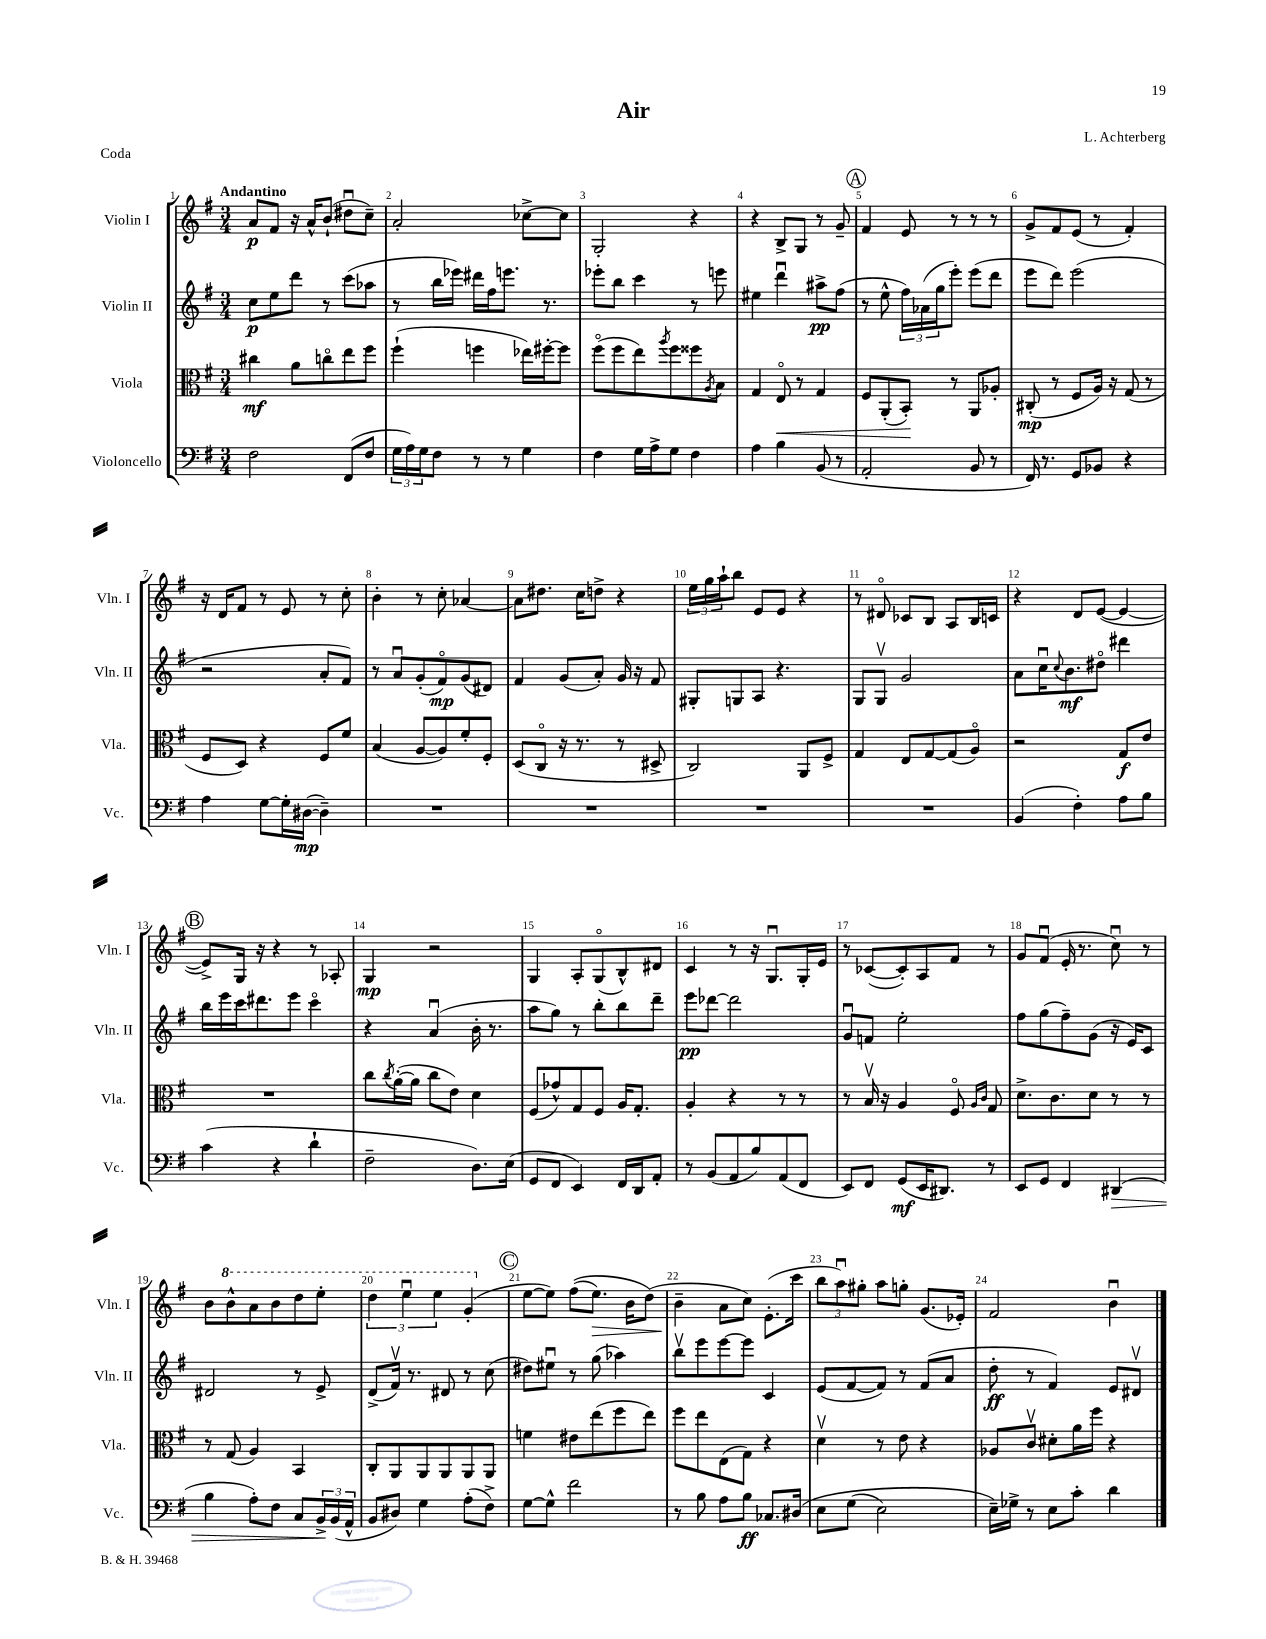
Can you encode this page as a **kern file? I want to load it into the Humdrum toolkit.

**kern	**kern	**kern	**kern
*staff4	*staff3	*staff2	*staff1
*clefF4	*clefC3	*clefG2	*clefG2
*k[f#]	*k[f#]	*k[f#]	*k[f#]
*M3/4	*M3/4	*M3/4	*M3/4
2F#\	4cc#\	8cc\L	8a/L
.	.	8ee\	8f#/J
.	8a\L	8ddd\J	16r
.	.	.	16a^^/LK
.	8cco\	8r	(8b`/J
(8FF#/L	8ee\	(8ccc\L	8dd#u\L
8F#/J	8ff#\J	8aa-\J	8cc~\J)
=	=	=	=
24G\LL	(4ff#`\	8r	2a'/
24A\)	.	.	.
24G\J	.	.	.
8F#\J	.	16bb\LL	.
.	.	16eee-\JJ)	.
8r	4ff\	16ddd#\LL	.
.	.	16ff#\J	.
8r	.	8.eee\J	.
4G\	16ee-\LL)	.	[8cc-^\L
.	[16ff#'\J	8.r	.
.	8ff#\]J	.	8cc-\]J
=	=	=	=
4F#\	(8ff#o\L	8eee-'\L	2G'/
.	8ff#\	8bb\J	.
16G\LL	8ee\)	4ccc\	.
16A^\J	.	.	.
.	8qaa/	.	.
8G\J	8ff#\	.	.
4F#\	8ff##\	8r	4r
.	8qA/	.	.
.	8B\J	8eee\	.
=	=	=	=
4A\	4G/	4ee#\	4r
4B\	8Eo/	4dddu\	8B^/L
.	8r	.	8G/J
(8BB/	4G/	8aa#^\L	8r
8r	.	(8ff#\J	8g~/
=	=	=	=
2AA'/	8F#/L	8r	4f#/
.	(8AA'/	8ee^^\	.
.	8BB'/J)	24ff#\LL)	8e/
.	.	(24a-\	.
.	.	24gg\J	.
.	8r	8eee'\J)	8r
8BB/	8AA/L	(8eee\L	8r
8r	8A-'/J	8ddd\J	8r
=	=	=	=
16FF#/)	(8C#'/	8eee\L	8g^/L
8.r	.	.	.
.	8r	8ddd\J)	8f#/
8GG/L	8F#/L	(2eee\	(8e/J
8BB-/J	16A/Jk)	.	8r
.	16r	.	.
4r	(8G/	.	4f#'/)
.	8r	.	.
=	=	=	=
4A\	8F#/L	2r	16r
.	.	.	16d/LK
.	8D/J)	.	8f#/J
[8G\L	4r	.	8r
16G'\]L	.	.	8e/
([16D#\JJ	.	.	.
4D#~\])	8F#/L	8a'/L	8r
.	8f#/J	8f#/J)	8cc'\
=	=	=	=
2.r	(4B/	8r	4b'\
.	.	8au/L	.
.	[8A/L	(8g'/	8r
.	8A/])	8f#o/)	8cc'\
.	8f#'/	(8g/	[4a-/
.	8F#'/J	8d#/J)	.
=	=	=	=
2.r	(8D/L	4f#/	8a-\]L
.	8Co/J	.	8.dd#\J
.	16r	(8g/L	.
.	8.r	.	16cc\LK
.	.	8a'/J)	8dd^\J
.	8r	16g/	4r
.	.	16r	.
.	8D#^/	8f#/	.
=	=	=	=
2.r	2C/)	8G#'/L	24ee\LL
.	.	.	24gg\
.	.	.	24aa`\J
.	.	8G/	8bb\J
.	.	8A/J	8e/L
.	.	4.r	8e/J
.	8AA/L	.	4r
.	8F#^/J	.	.
=	=	=	=
2.r	4G/	8G/L	8r
.	.	8Gv/J	8d#o/
.	8E/L	2g/	8c-/L
.	[8G/	.	8B/J
.	(8G/]	.	8A/L
.	8Ao/J)	.	16B/L
.	.	.	16c/JJ
=	=	=	=
(4BB/	2r	8a\L	4r
.	.	16ccu\K	.
.	.	8qqcc/	.
.	.	8.b\	.
4F#'\)	.	.	8d/L
.	.	8dd#o\J	([8e/J
8A\L	8G/L	4ddd#\	4e/_
8B\J	8e/J	.	.
=	=	=	=
(4c\	2.r	16bb\LL	8e^/]L)
.	.	16eee\	.
.	.	16ccc\J	16G/Jk
.	.	8.ddd#\	16r
4r	.	.	4r
.	.	8eee\J	.
4d`\	.	4ccco\	8r
.	.	.	8A-'/
=	=	=	=
2F#~\	8cc\L	4r	4G/
.	8qcc/	.	.
.	([16a'\L	.	.
.	16a\]JJ	.	.
.	8cc\L	(4au/	2r
.	8e\J)	.	.
8.D\L)	4d\	16b'\	.
.	.	8.r	.
(16E\Jk	.	.	.
=	=	=	=
8GG/L	(8F#/L	8aa\L	4G/
8FF#/J	8g-^^/)	8gg\J)	.
4EE/)	8G/	8r	8A'/L
.	8F#/J	8bb'\L	(8Go/
16FF#/LL	16A/LK	8bb\	8B^^/)
16DD/J	8.G'/J	.	.
8AA'/J	.	8ddd~\J	8d#/J
=	=	=	=
8r	4A'/	8eee\L	4c/
(8BB/L	.	[8ddd-\J	.
8AA/	4r	2ddd-\]	8r
8B/)	.	.	16r
.	.	.	8.Gu/L
(8AA/	8r	.	.
8FF#/J	8r	.	16G'/L
.	.	.	16e/JJ
=	=	=	=
8EE/L)	8r	8gu/L	8r
8FF#/J	16Bv/	8f/J	([8c-/L
.	16r	.	.
(8GG/L	4A/	2ee'\	8c-'/])
16EE/K	.	.	8A/
8.DD#/J)	.	.	.
.	8F#o/	.	8f#/J
.	16qqA/LL	.	.
.	16qqc/JJ	.	.
8r	8G/	.	8r
=	=	=	=
8EE/L	8.d^\L	8ff#\L	8g/L
8GG/J	.	(8gg\	(8f#u/J
.	8.c\	.	.
4FF#/	.	8ff#~\)	16e'/
.	.	.	8.r
.	8d\J	(8g\J	.
(4DD#/	8r	16r	8ccu\)
.	.	16e/LK)	.
.	8r	8c/J	8r
=	=	=	=
4B\	8r	2d#/	8b\L
.	(8G/	.	8bb^^\
8A'\L)	4A/)	.	8aa\
8F#\J	.	.	8bb\
8C/L	4BB/	8r	8ddd\
24BB^/L	.	8e^/	8eee'\J
(24BB/	.	.	.
24AA^^/JJ	.	.	.
=	=	=	=
8BB/L	8C'/L	(8d^/L	6ddd\
8D#/J)	8AA/	16f#v/Jk)	.
.	.	.	6eeeu\
.	.	8.r	.
4G\	8AA/	.	.
.	.	.	6eee\
.	8AA/	8d#/	.
(8A'\L	8AA/	8r	(4gg'/
8F#^\J)	8AA/J	(8cc\	.
=	=	=	=
[8G\L	4f\	8dd#\L)	[8ee\L
8G^^\]J	.	8ee#u\J	8ee\]J)
2f#\	8e#\L	8r	&((8ff#\L
.	(8ee\	(8gg\	8.ee\J)
.	8ff#\	4aa-\)	.
.	.	.	16b\LK
.	8ee\J)	.	(8dd\J&)
=	=	=	=
8r	8ff#\L	8bbv\L	4b~\
8B\	8ee\	8eee\	.
8A\L	(8E\	[8eee\	8a\L
8B\J	8G\J)	8eee\]J	8cc\J)
8.C-/L	4r	4c/	(8.e'\L
&(16D#/Jk	.	.	16ccc\Jk
=	=	=	=
8E\L	4dv\	(8e/L	12bb\L
.	.	.	12aau\)
(8G\J	.	[8f#/	.
.	.	.	12gg#'\J
2E\)	8r	8f#/]J)	8aa\L
.	8e\	8r	8gg'\J
.	4r	(8f#/L	(8.g/L
.	.	8a/J	.
.	.	.	16e-'/Jk)
=	=	=	=
16E~\LL&)	8A-/L	8dd'\	2f#/
16G-^\JJ	.	.	.
8r	8cv/J	8r	.
8E\L	8d#'\L	4f#/)	.
8c'\J	16a\L	.	.
.	16ff#\JJ	.	.
4d\	4r	8e/L	4bu\
.	.	8d#v/J	.
==	==	==	==
*-	*-	*-	*-
